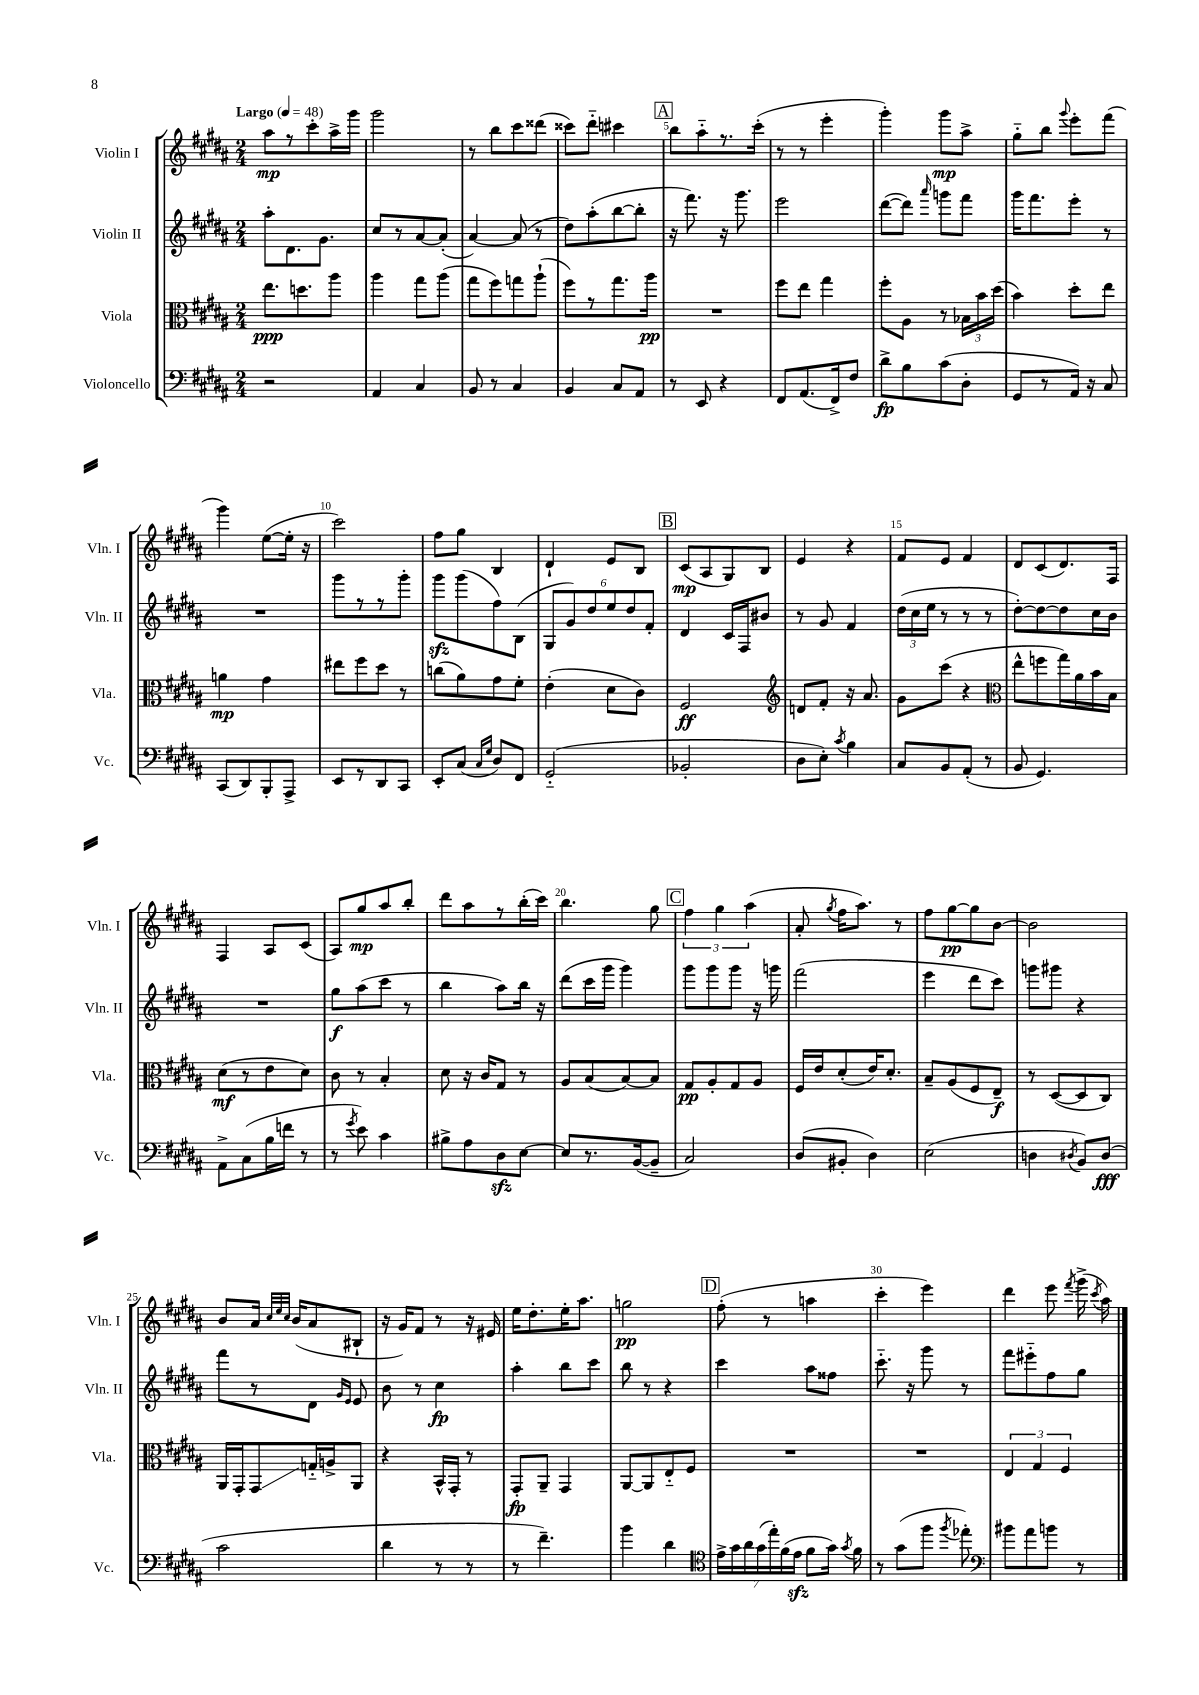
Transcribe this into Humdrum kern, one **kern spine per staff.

**kern	**kern	**kern	**kern
*staff4	*staff3	*staff2	*staff1
*clefF4	*clefC3	*clefG2	*clefG2
*k[f#c#g#d#a#]	*k[f#c#g#d#a#]	*k[f#c#g#d#a#]	*k[f#c#g#d#a#]
*M2/4	*M2/4	*M2/4	*M2/4
*MM48	*MM48	*MM48	*MM48
2r	8.ee	8aa#'	8aa#
.	.	8.d#	8r
.	8.dd	.	.
.	.	.	8ccc#'
.	.	8.g#	.
.	8aa#	.	16aa#^
.	.	.	16ggg#
=	=	=	=
4AA#	4aa#	8cc#	2ggg#
.	.	8r	.
4C#	8gg#	[8a#	.
.	(8aa#	(8a#']	.
=	=	=	=
8BB	8gg#	[4a#)	8r
8r	8ff#)	.	8bb
4C#	8gg	(8a#]	8ccc#
.	(8aa#`	8r	(8ddd##
=	=	=	=
4BB	8ff#)	8dd#)	8ccc##)
.	8r	(8aa#'	8ddd#'~
8C#	8.gg#	[8bb	4ccc#
8AA#	.	8bb']	.
.	16aa#	.	.
=	=	=	=
8r	2r	16r	8bb
.	.	8.fff#)	.
8EE	.	.	8aa#'~
4r	.	16r	8.r
.	.	8.ggg#	.
.	.	.	(16ccc#'
=	=	=	=
8FF#	8ff#	2eee	8r
(8.AA#	8ee	.	8r
.	4gg#	.	4eee'
16FF#^)	.	.	.
8F#	.	.	.
=	=	=	=
8d#^	8ff#'	([8ddd#	4ggg#')
8B	8A#	8ddd#])	.
.	.	16qqaaa#	.
(8c#	8r	8ggg	8ggg#
8D#'	24B-	8fff#	8aa#^
.	24b	.	.
.	(24dd#	.	.
=	=	=	=
8GG#	4b)	16ggg#	8gg#'~
.	.	8.fff#	.
8r	.	.	8bb
.	.	.	8qqggg#
16AA#)	8dd#'	8eee'	8eee'
16r	.	.	.
8C#	8ee	8r	(8fff#
=	=	=	=
(8CC#	4a	2r	4ggg#)
8DD#)	.	.	.
8BBB'	4g#	.	([8ee
8AAA#^	.	.	16ee']
.	.	.	16r
=	=	=	=
8EE	8ee#	8ggg#	2ccc#)
8r	8ff#	8r	.
8DD#	8dd#	8r	.
8CC#	8r	8ggg#'	.
=	=	=	=
8EE'	(8cc	8ggg#	8ff#
(8C#	8a#)	(8ggg#	8gg#
16qqC#	.	.	.
16qqG#	.	.	.
8D#)	8g#	8ff#)	4B
8FF#	8f#'	(8B	.
=	=	=	=
(2GG#'~	(4e'	12G#	4d#`
.	.	12g#)	.
.	.	12dd#	.
.	8d#	12ee	8e
.	.	12dd#	.
.	8c#)	.	8B
.	.	12f#'	.
=	=	=	=
2BB-'	2F#	4d#	(8c#
.	.	.	8A#
.	.	16c#	8G#)
.	.	16F#	.
.	.	8b#	8B
=	=	=	=
*	*clefG2	*	*
8D#	8d	8r	4e
8E')	8f#'	8g#	.
8qc#	.	.	.
4B	16r	4f#	4r
.	8.a#	.	.
=	=	=	=
8C#	8g#	(24dd#	8f#
.	.	24cc#	.
.	.	24ee	.
8BB	(8ccc#	8r	8e
(8AA#'	4r	8r	4f#
8r	.	8r	.
=	=	=	=
*	*clefC3	*	*
8BB	8ee^^	[8dd#')	8d#
4.GG#)	8ff	8dd#_	(8c#
.	16gg#)	8dd#]	8.d#)
.	16a#	.	.
.	16b	16cc#	.
.	16B	16b	16F#
=	=	=	=
8AA#^	(8d#	2r	4F#
(8C#	8r	.	.
16B	8e	.	8A#
16f	.	.	.
8r	8d#)	.	(8c#
=	=	=	=
8r	8c#	8gg#	8A#)
8qg#	.	.	.
8e)	8r	(8aa#	8gg#
4c#	4B'	8ccc#	8aa#
.	.	8r	8bb'
=	=	=	=
8B#^	8d#	4bb	8ddd#
8A#	16r	.	8aa#
.	16c#	.	.
8D#	8G#	8aa#)	8r
[8E	8r	16bb	(16bb'
.	.	16r	16ccc#)
=	=	=	=
8E]	8A#	(8ddd#	4.bb
8.r	(8B	16ccc#	.
.	.	16ggg#	.
.	[8B)	4ggg#)	.
([16BB	.	.	.
8BB~]	8B]	.	8gg#
=	=	=	=
2C#)	8G#	8ggg#	6ff#
.	8A#'	8ggg#	.
.	.	.	6gg#
.	8G#	8ggg#	.
.	.	.	(6aa#
.	8A#	16r	.
.	.	16ggg	.
=	=	=	=
(8D#	16F#	(2fff#	8a#'
.	16e	.	.
.	.	.	8qgg#
8BB#'	(8d#'	.	16ff#
.	.	.	8.aa#)
4D#)	16e)	.	.
.	8.d#'	.	.
.	.	.	8r
=	=	=	=
(2E	8B~	4eee	8ff#
.	(8A#	.	[8gg#
.	8F#	8ddd#	8gg#]
.	8E~)	8ccc#)	[8b
=	=	=	=
4D	8r	8ggg	2b]
.	([8D#	8ggg#	.
8qD#	.	.	.
8BB)	8D#]	4r	.
(8D#	8C#)	.	.
=	=	=	=
2c#	16AA#	8fff#	8b
.	16GG#'	.	.
.	8GG#	8r	16a#
.	.	.	32qqcc#
.	.	.	32qqee
.	.	.	32qqcc#
.	.	.	(16b
.	16G'~	8d#	8a#
.	16A^	.	.
.	.	16qqg#	.
.	.	16qqe	.
.	8AA#	8e	8B#`
=	=	=	=
4d#	4r	8b	16r
.	.	.	16g#)
.	.	8r	8f#
8r	16BB^^	4cc#	8r
.	16GG#'	.	.
8r	8r	.	16r
.	.	.	16e#
=	=	=	=
8r	8GG#'	4aa#'	16ee
.	.	.	8.dd#'
4.f#~)	8AA#~	.	.
.	4GG#	8bb	16ee'
.	.	.	8.aa#
.	.	8ccc#	.
=	=	=	=
4b	[8AA#	8bb	2gg
.	8AA#]	8r	.
4d#	8E'~	4r	.
.	8F#	.	.
=	=	=	=
*clefC4	*	*	*
28e^	2r	4ccc#	(8ff#'
28g#	.	.	.
28a#	.	.	.
(28g#	.	.	.
.	.	.	8r
28ee')	.	.	.
(28f#	.	.	.
28e	.	.	.
8f#	.	8aa#	4aa
16g#)	.	8ff##	.
8qg#	.	.	.
16f#	.	.	.
=	=	=	=
8r	2r	8.ccc#'~	4ccc#'
(8g#	.	.	.
.	.	16r	.
8ff#	.	8ggg#	4eee)
8qff#	.	.	.
8ee-')	.	8r	.
=	=	=	=
*clefF4	*	*	*
8b#	6E	8fff#	4ddd#
8a#	.	8eee#'~	.
.	6G#	.	.
8b	.	8ff#	8eee
.	6F#	.	.
.	.	.	8qfff#
8r	.	8gg#	(16ggg#^
.	.	.	8qccc#
.	.	.	16aa#)
==	==	==	==
*-	*-	*-	*-
